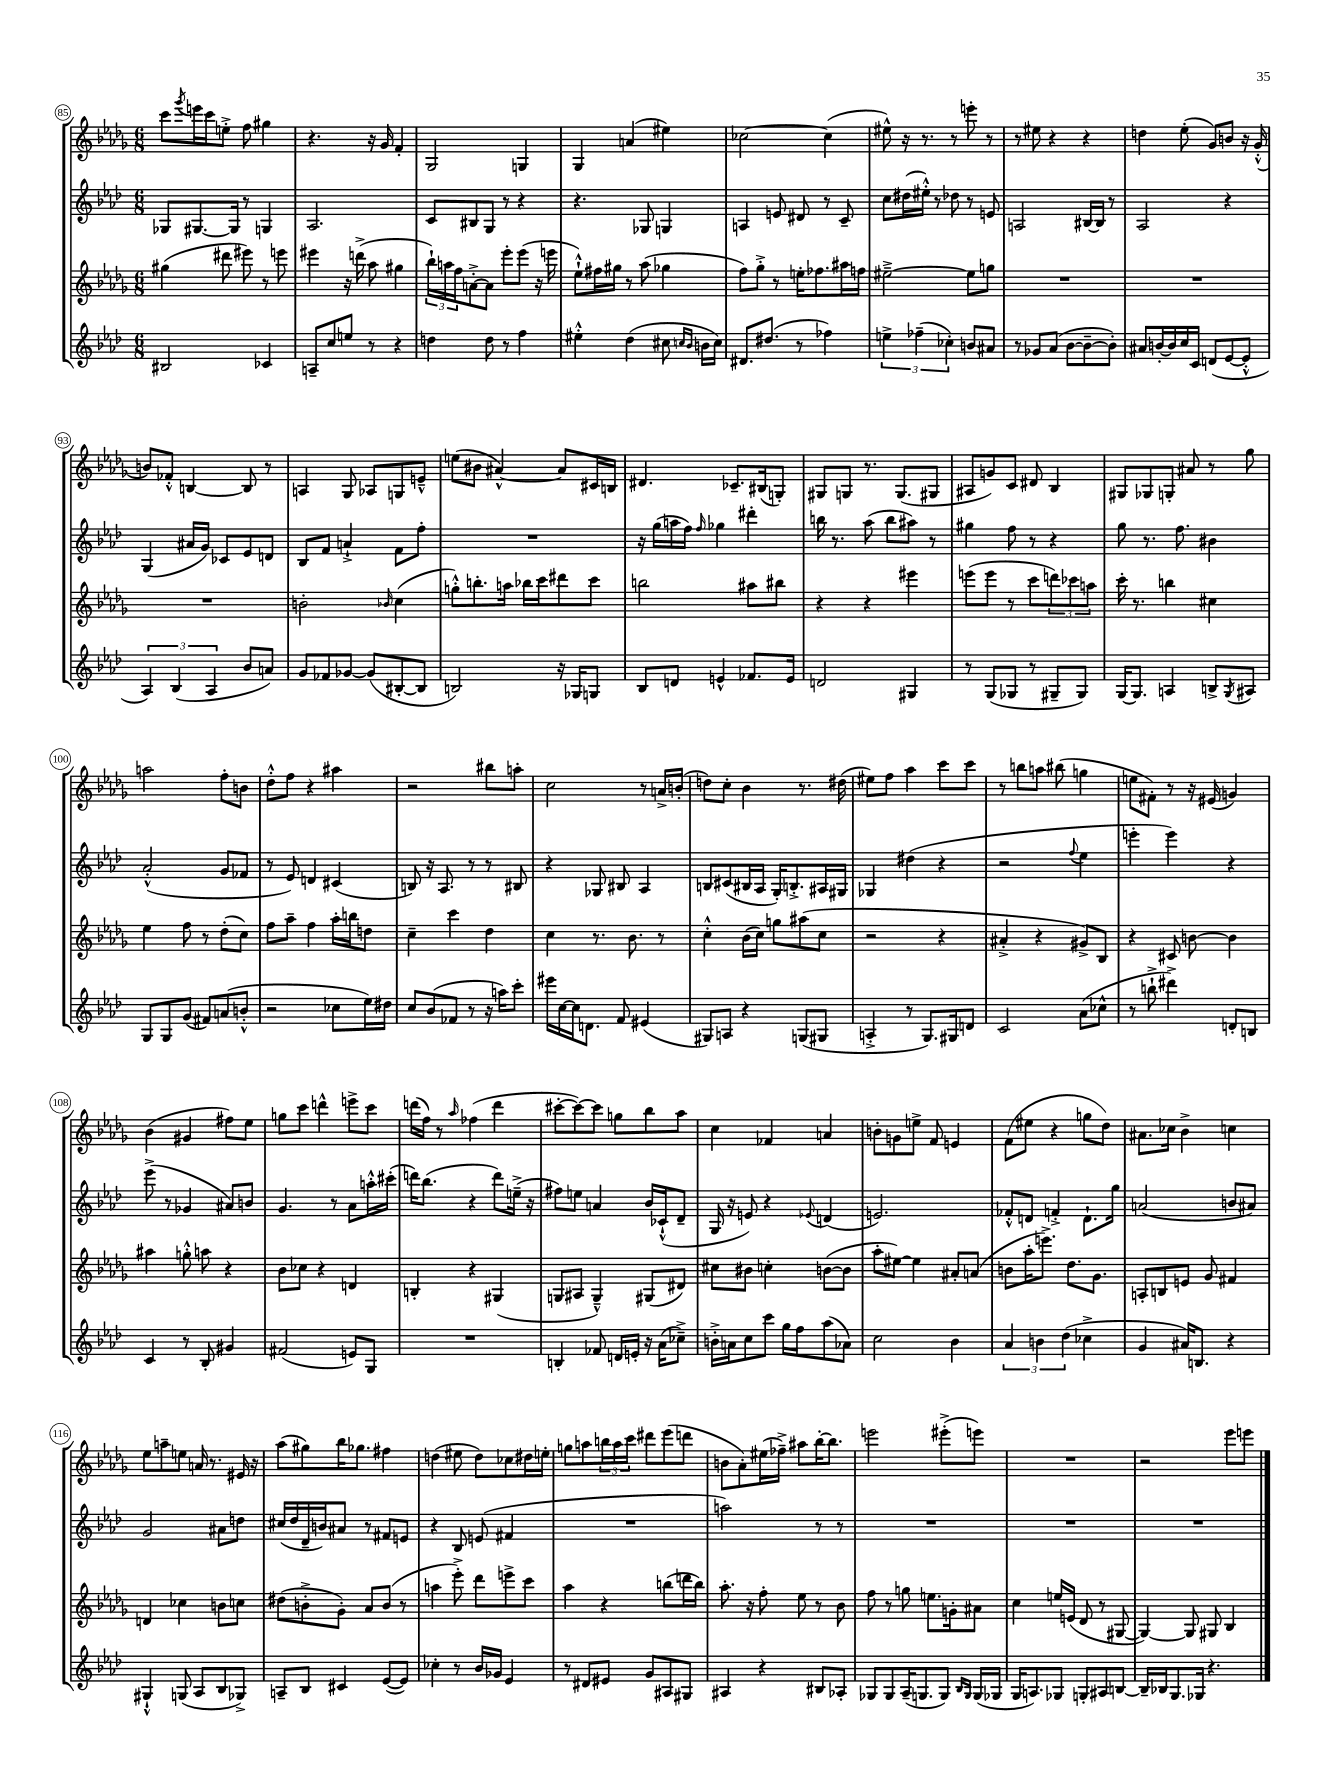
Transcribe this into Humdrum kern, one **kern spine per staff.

**kern	**kern	**kern	**kern
*staff4	*staff3	*staff2	*staff1
*clefG2	*clefG2	*clefG2	*clefG2
*k[b-e-a-d-]	*k[b-e-a-d-g-]	*k[b-e-a-d-]	*k[b-e-a-d-g-]
*M6/8	*M6/8	*M6/8	*M6/8
2B#	(4gg#	8G-	8ccc
.	.	.	8qggg-
.	.	[8.G#	16eee
.	.	.	16ccc
.	8ddd#	.	8ee'^
.	.	16G#]	.
.	8eee#)	8r	8ff
4c-	8r	4G	4gg#
.	8eee	.	.
=	=	=	=
8A~	4eee#	2.A-	4.r
8cc	.	.	.
8ee	16r	.	.
.	(16ddd^	.	.
8r	8aa-	.	16r
.	.	.	16g-
4r	4gg#	.	4f'
=	=	=	=
4dd	24bb-`)	8c	2G-
.	24aa	.	.
.	24ff	.	.
.	[8a'^	8B#	.
8dd	8a]	8G	.
8r	8eee-'	8r	.
4ff	(8eee-	4r	4G
.	16r	.	.
.	16eee	.	.
=	=	=	=
4ee#'^^	8ee-`^^)	4.r	4G-
.	16ff#	.	.
.	16gg#	.	.
(4dd-	8r	.	(4a
.	(8aa-	8G-	.
8cc#	4gg-	4G	4ee#)
16qqcc	.	.	.
16qqb-	.	.	.
16b	.	.	.
16cc)	.	.	.
=	=	=	=
8.d#	8ff)	4A	[2cc-
.	8gg-'^	.	.
(8.dd#	.	.	.
.	8r	8e	.
8r	16ee'	8d#	.
.	8.ff-	.	.
4ff-)	.	8r	(4cc-]
.	16aa#	8c~	.
.	16ff	.	.
=	=	=	=
6ee^	[2ee#~^	8cc	8ee#^^)
.	.	(16dd#	16r
(6ff-~	.	.	.
.	.	16ee#'^^)	8.r
.	.	8r	.
6cc-')	.	.	.
.	.	8dd-	8r
8b	8ee#]	8r	8eee'
8a#	8gg	8e	8r
=	=	=	=
8r	2.r	2A	8r
8g-	.	.	8ee#
(8a-	.	.	4r
[8b-	.	.	.
8b-~_	.	[16B#	4r
.	.	16B#]	.
8b-'])	.	8r	.
=	=	=	=
8a#	2.r	2A-	4dd
[16b'	.	.	.
16b]	.	.	.
16cc	.	.	(8ee-'
16c	.	.	.
(8d	.	.	8g-)
[8e-	.	4r	8b
8e-'^^]	.	.	16r
.	.	.	(16g-'^^
=	=	=	=
6A-)	2.r	(4G	8b)
.	.	.	8f-'^^
(6B-	.	.	.
.	.	16a#	[4B
.	.	16g)	.
6A-	.	.	.
.	.	8c-	.
8b-	.	8e-	8B]
8a)	.	8d	8r
=	=	=	=
8g	2b'	8B-	4A
8f-	.	8f	.
[8g-	.	4a`^	8G-
(8g-]	.	.	8A-
.	16qqb-	.	.
[8B#'	(4cc	8f	8G
8B#]	.	8ff'	8e~^^
=	=	=	=
2B)	8gg'^^)	2.r	(8ee
.	8.bb'	.	8b#
.	.	.	[4a#^^)
.	16aa	.	.
.	16bb-	.	.
.	16ccc	.	.
16r	8ddd#	.	8a#]
16G-	.	.	.
8G	8ccc	.	16c#
.	.	.	16B
=	=	=	=
8B-	2bb	16r	4.d#
.	.	(16gg	.
8d	.	16aa	.
.	.	16ff)	.
.	.	16qqff	.
4e^^	.	4gg-	.
.	.	.	8.c-~
8.f-	8aa#	4ddd#'	.
.	.	.	(16B#
.	8bb#	.	8G')
16e	.	.	.
=	=	=	=
2d	4r	16bb	8G#
.	.	8.r	.
.	.	.	8G
.	4r	(8aa-	8.r
.	.	8bb	.
.	.	.	(8.G
4G#	4eee#	8aa#)	.
.	.	8r	8G#
=	=	=	=
8r	(8eee	4gg#	8A#
(8G	8eee	.	8g)
8G-	8r	8ff	8c
8r	8ccc	8r	8d#
8G#~	12ddd)	4r	4B-
.	12ccc-	.	.
8G#)	.	.	.
.	12aa	.	.
=	=	=	=
[16G	16ccc'	8gg	8G#
8.G]	8.r	.	.
.	.	8.r	8G-
4A	4bb	.	8G'
.	.	8.ff	.
.	.	.	8a#
8B^	4cc#	4b#	8r
8qG	.	.	.
8A#	.	.	8gg-
=	=	=	=
8G	4ee-	(2a-'^^	2aa
8G	.	.	.
(8g	8ff	.	.
8f#)	8r	.	.
(8a	(8dd-'	8g	8ff'
8b'^^	8cc)	8f-	8b
=	=	=	=
2r	8ff	8r	8dd-'^^
.	8aa-~	8e-)	8ff
.	4ff	4d	4r
8cc-	16aa-'	(4c#	4aa#
.	16bb	.	.
16ee-)	8dd	.	.
16dd#	.	.	.
=	=	=	=
8cc	4cc~	8B)	2r
(8b-	.	16r	.
.	.	8.A-	.
8f-	4ccc	.	.
8r	.	8r	.
16r	4dd-	8r	8bb#
16aa)	.	.	.
8ccc'	.	8B#	8aa'
=	=	=	=
16eee#	4cc	4r	2cc
[16cc	.	.	.
16cc]	.	.	.
8.d	.	.	.
.	8.r	8G-	.
8f	.	8B#	.
.	8.b-	.	.
(4e#	.	4A-	8r
.	8r	.	16a^
.	.	.	(16b'
=	=	=	=
8G#)	4cc'^^	8B	8dd)
8A	.	(8c#	8cc'
4r	(16b-	16B#	4b-
.	16cc)	16A-	.
.	8gg	16G')	.
.	.	8.B'^	.
(8G	(8aa#	.	8.r
8G#	8cc	16A#	.
.	.	16G#	(16dd#
=	=	=	=
4A'^	2r	4G-	8ee#)
.	.	.	8ff
8r	.	(4dd#	4aa-
8.G)	.	.	.
.	4r	4r	8ccc
16G#	.	.	.
8d	.	.	8ccc
=	=	=	=
2c	4a#'^	2r	8r
.	.	.	8bb
.	4r	.	8aa
.	.	.	(8bb#
.	.	8qqff	.
(8a-	8g#^)	4ee-	4gg
8cc-^^	8B-	.	.
=	=	=	=
8r	4r	4eee'	8ee
8bb`^	.	.	8f#')
4ddd#^)	8c#	4eee)	8r
.	[8b	.	16r
.	.	.	(16e#
8d'	4b]	4r	4g)
8B	.	.	.
=	=	=	=
4c	4aa#	(8eee-^	(4b-
.	.	8r	.
8r	8gg'^^	4g-	4g#
8B-'	8aa	.	.
4g#	4r	8a#)	8ff#)
.	.	8b	8ee-
=	=	=	=
(2f#	8b-	4.g	8gg
.	8cc-	.	8ccc
.	4r	.	4ddd^^
.	.	8r	.
8e)	4d	8a-	8eee^
8G	.	16aa'^^	8ccc
.	.	(16ccc#'	.
=	=	=	=
2.r	4B'	16ddd)	(16ddd
.	.	(8.bb-	16ff)
.	.	.	8r
.	.	.	16qqaa-
.	4r	4r	(4ff-
.	(4G#	8ddd)	4ddd
.	.	(16ee~^	.
.	.	16r	.
=	=	=	=
4B'	8G	8ff#)	[8ccc#'
.	8A#	8ee	8ccc#_)
8f-	4G~^^)	4a	8ccc#]
16d	.	.	8gg
16e'	.	.	.
16r	(8G#	16b-	8bb-
(16a-	.	(16c-`^^	.
8cc-~^)	8d#)	8d-~	8aa-
=	=	=	=
16b'^	8cc#	16G	4cc
16a	.	16r	.
8cc	8b#	8e)	.
8ccc	4cc'	4r	4f-
16gg	.	.	.
16ff	.	.	.
.	.	8qqe-	.
(8aa-	([8b	(4d	4a
8a-)	8b]	.	.
=	=	=	=
2cc	8aa-'	2.e)	8b'
.	[8ee#)	.	8g
.	4ee#]	.	8ee^
.	.	.	8f
4b-	8a#'	.	4e
.	(8a	.	.
=	=	=	=
6a-	8b	8f-'^^	(8f
.	16aa-'	8d	8ee#
6b	.	.	.
.	8.eee^)	.	.
.	.	4f'^	4r
(6dd-	.	.	.
.	8.dd-	.	.
4cc-^	.	8.d`	8gg
.	8.g-	.	.
.	.	.	8dd-)
.	.	16gg	.
=	=	=	=
4g	8A'	(2a	8.a#
.	8B	.	.
.	.	.	16cc-
16a#)	8e	.	4b-^
8.B	.	.	.
.	8g-	.	.
4r	4f#	8b	4cc
.	.	8a#)	.
=	=	=	=
4G#`^^	4d	2g	8ee-
.	.	.	8aa~
(8G	4cc-	.	8ee
8A-	.	.	16a
.	.	.	8.r
8B-	8b	8a#	.
8G-^)	8cc	8dd	16e#
.	.	.	16r
=	=	=	=
8A~	(8dd#	(16cc#	(8aa-
.	.	16dd-	.
8B-	8b'^	16d-~	8gg#)
.	.	16b)	.
4c#	8g-')	8a#	16bb-
.	.	.	8.gg-
.	8a-	8r	.
([8e-	(8b	8f#	4ff#
8e-])	8r	8e	.
=	=	=	=
4cc-'	4aa	4r	(4dd
8r	8eee-'^)	8B-	8ee#
16b-	8ddd-	(8e	8dd)
16g-	.	.	.
4e-	8eee^	4f#	8cc-
.	8ccc	.	16dd#
.	.	.	16ee'
=	=	=	=
8r	4aa-	2.r	8gg
8d#	.	.	8aa
8e#	4r	.	24bb
.	.	.	24aa
.	.	.	24ccc
8g	.	.	8ddd#
8A#	(8bb	.	(8eee-
8G#	16ddd	.	8ddd
.	16bb)	.	.
=	=	=	=
4A#	8.aa-'	2aa)	8b
.	.	.	8a-')
.	16r	.	.
4r	8ff'	.	(16ee#
.	.	.	16ff-~^)
.	8ee-	.	8aa#
8B#	8r	8r	[16bb-'
.	.	.	8.bb-]
8A-'	8b-	8r	.
=	=	=	=
8G-	8ff	2.r	2eee
8G-	8r	.	.
(16A-~	8gg	.	.
8.G	.	.	.
.	8.ee	.	.
8G)	.	.	(8eee#'^
.	16g'	.	.
16qqB-	.	.	.
16qqG	.	.	.
(16G	8a#	.	8eee)
16G-	.	.	.
=	=	=	=
16G	4cc	2.r	2.r
8.A)	.	.	.
8G-	16ee	.	.
.	(16e	.	.
8G'	8d-	.	.
8A#	8r	.	.
[8B	[8G#	.	.
=	=	=	=
16B~]	4G#_)	2.r	2r
16B-	.	.	.
8.G	.	.	.
.	8G#]	.	.
16G-	.	.	.
4.r	8G#	.	.
.	4B-	.	8eee-
.	.	.	8eee
==	==	==	==
*-	*-	*-	*-
